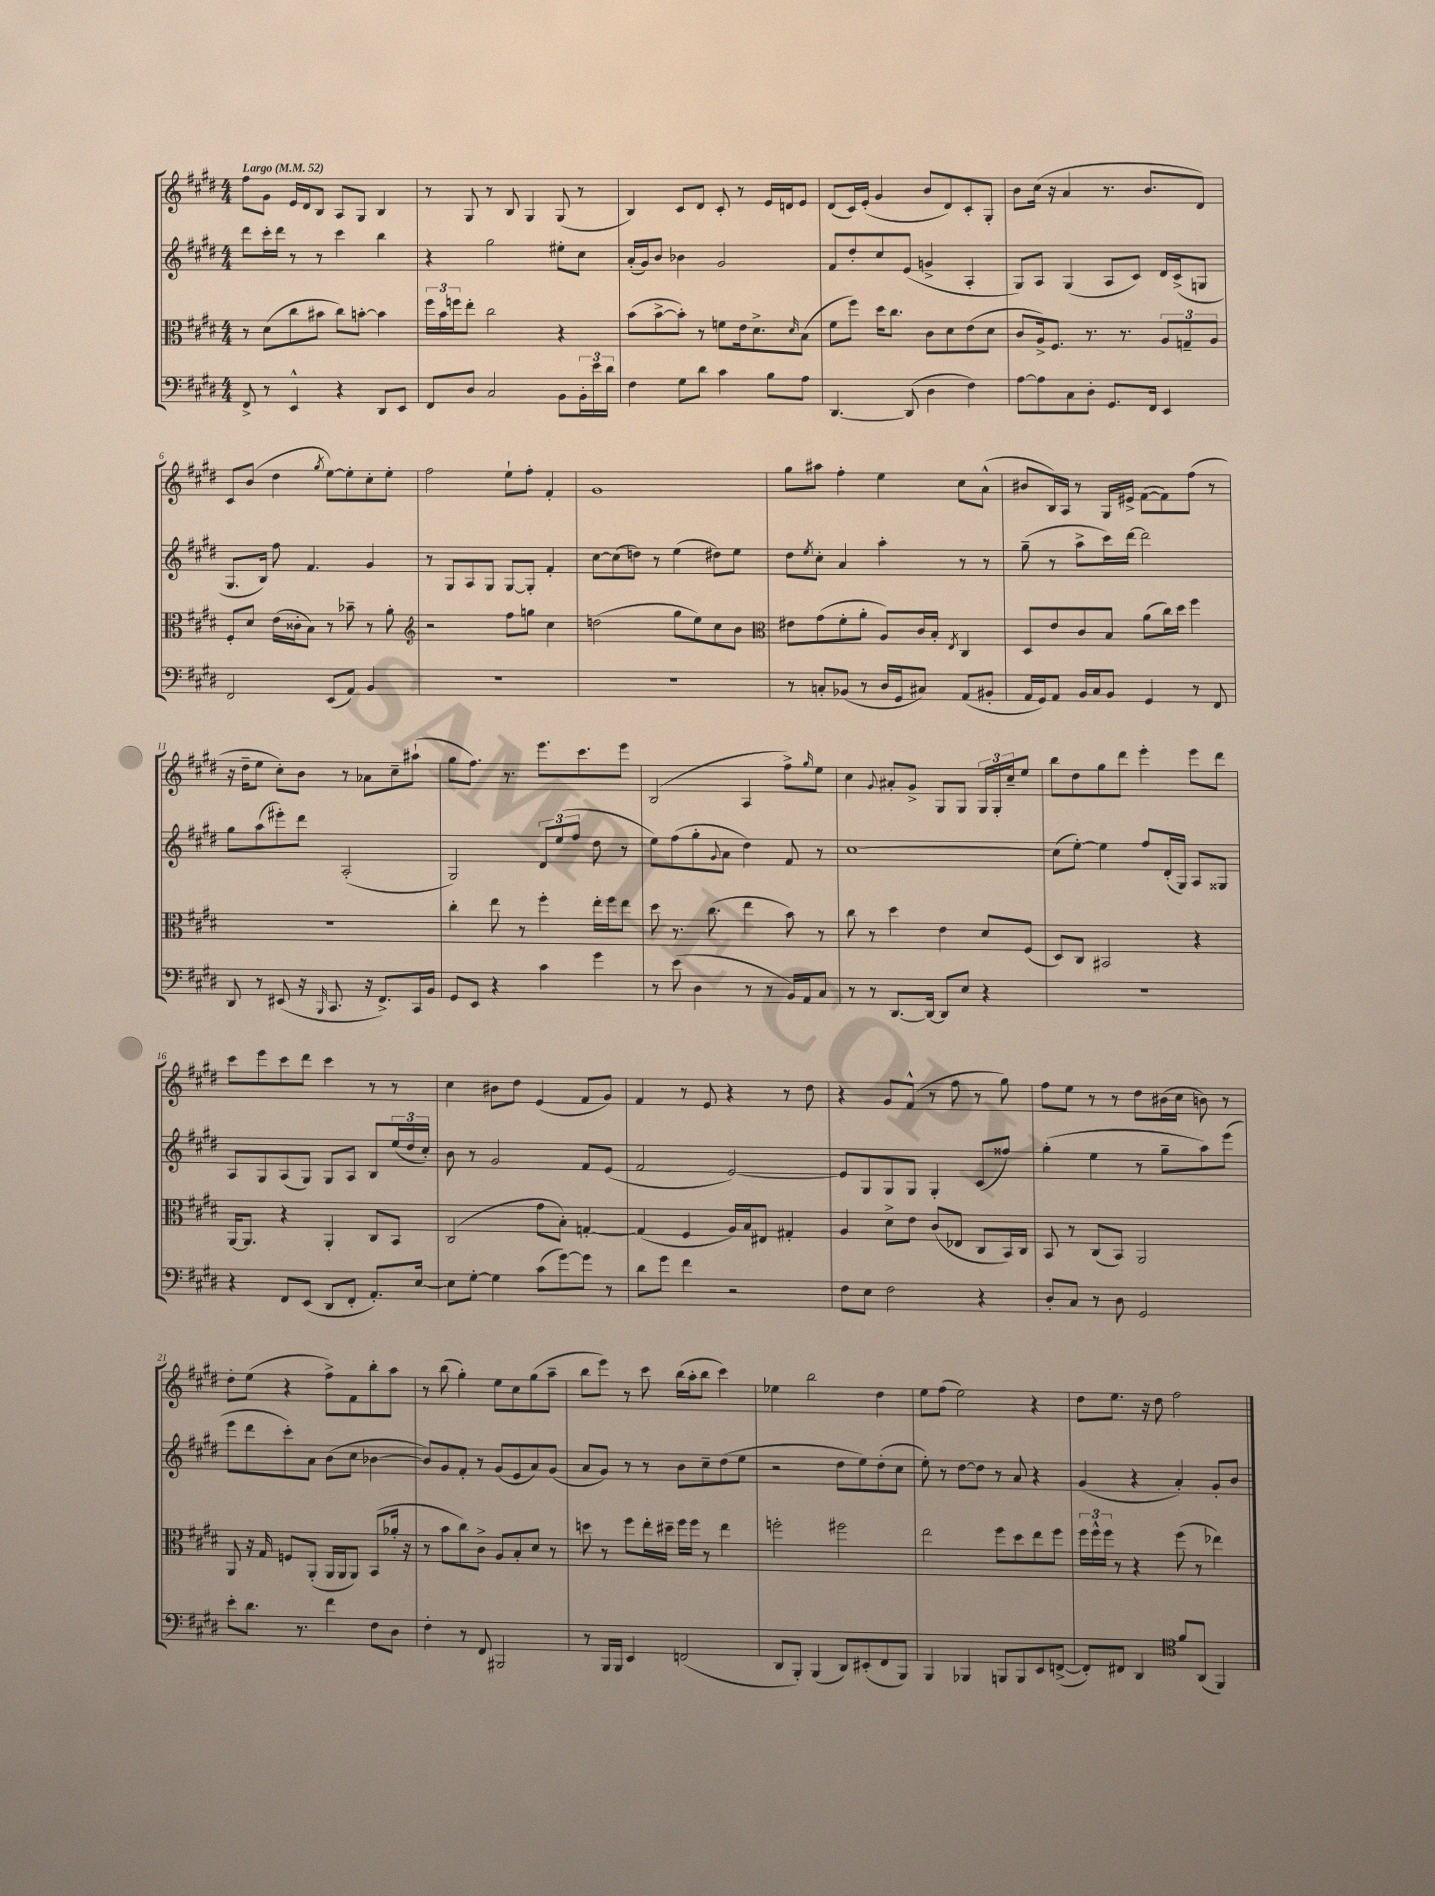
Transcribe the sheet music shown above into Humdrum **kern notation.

**kern	**kern	**kern	**kern
*part4	*part3	*part2	*part1
*staff4	*staff3	*staff2	*staff1
*clefF4	*clefC3	*clefG2	*clefG2
*k[f#c#g#d#]	*k[f#c#g#d#]	*k[f#c#g#d#]	*k[f#c#g#d#]
*M4/4	*M4/4	*M4/4	*M4/4
*MM52	*MM52	*MM52	*MM52
=1	=1	=1	=1
!	!	!	!LO:TX:a:B:t=Largo
8FF#^/	8r	8ddd#\L	8ff#\L
8r	(8d#\L	16ccc#'\L	8g#\J
.	.	16ddd#\JJ	.
4EE^^/	8cc#\	8r	16e/LL
.	.	.	16d#/J
.	8b#X\J	8r	8B/J
4r	8cc#\L)	4ccc#\	8A/L
.	[8bn'\J	.	8G#/J
8DD#/L	4b\]	4bb\	4B/
8EE/J	.	.	.
=2	=2	=2	=2
8FF#/L	24ff#\LL	4r	8r
.	24b\	.	.
.	24ffn\J	.	.
8D#/J	8ee'\J	.	8G#/
2C#/	2cc#\	2gg#\	8r
.	.	.	8B/
.	.	.	4G#/
8BB\L	4r	8ee#X'\L	(8G#/
24BB'\L	.	8cc#\J	8r
24e\	.	.	.
24d#\JJ	.	.	.
=3	=3	=3	=3
4F#\	(8b\L	(16a'/LL	4B/)
.	.	16g#/J)	.
.	[8b^\	8b/J	.
8G#\L	8b'\J])	4b-X\	8c#/L
8d#\J	8r	.	8d#/J
4c#\	8fn\L	2g#/	8c#'/
.	16e\k	.	8r
.	8.d#^\	.	.
8B\L	.	.	16e/LL
.	.	.	16dn/J
.	16qqd#/	.	.
8A\J	(8B\J	.	8e/J
=4	=4	=4	=4
[4.DD#/	8f#\L	8f#/L	(8d#/L
.	8ff#\J)	8dd#'/	16c#/L)
.	.	.	(16e'/JJ
.	16dd#\KL	8cc#/	4g#/
.	8.cc#\J	.	.
(8DD#/]	.	(8e/J	.
4D#\	8c#\L	4gn^/	8b/L
.	8d#\	.	8d#/)
4F#\)	(8e\	4A'/	8c#'/
.	8d#\J	.	8G#'/J
=5	=5	=5	=5
[8A\L	8c#/L	8G#/L)	8b\L
8A\]	16A^/k)	8A/J	(16cc#\Jk
.	8.F#/J	.	16r
8C#\	.	(4G#/	4a/
8D#'\J	8.r	.	.
8.GG#/L	.	8A/L	8.r
.	8.r	.	.
.	.	8c#/J)	.
16FF#/Jk	.	.	8.b/L
4EE/	12A/L	16d#/LL	.
.	.	(16c#^/J	.
.	12Gn~/	.	.
.	.	8Gn/J	8d#/J)
.	12A/J	.	.
!!LO:LB:g=z
=6	=6	=6	=6
2FF#/	8F#'/L	8.G#/L	8c#/L
.	8d#/J	.	(8b/J
.	.	16B/Jk)	.
.	(16e\LL	8ff#\	4dd#\
.	16c##X'\J	.	.
.	8B\J)	4.f#/	.
.	.	.	8qgg#/
(8EE/L	8r	.	[8ee\L)
8AA/J)	8b-X~\	.	8ee'\]
4BB/	8r	4g#/	8cc#'\
.	8a'\	.	8ee'\J
=7	=7	=7	=7
*	*clefG2	*	*
1r	2r	8r	2ff#\
.	.	8G#/L	.
.	.	8A/	.
.	.	8G#/J	.
.	8ff#\L	[8G#/L	8ee`\L
.	8ggn\J	8G#'/J]	8ff#'\J
.	4cc#\	4f#'/	4f#'/
=8	=8	=8	=8
1r	(2ddn\	[8cc#\L	1g#
.	.	(8cc#\]	.
.	.	8ddn\J)	.
.	.	8r	.
.	8gg#\L	(4ee\	.
.	8ee\)	.	.
.	8cc#\	8dd#X\L)	.
.	8b\J	8ee\J	.
=9	=9	=9	=9
*	*clefC3	*	*
8r	8e#X\L	8dd#\L	8gg#\L
.	.	8qee/	.
8Cn'/L	(8g#\	8cc#'\J	8aa#X\J
(8BB-X/J	8f#'\	4a/	4ff#'\
8r	8a'\J	.	.
16D#/LL	8A/L)	4aa'\	4ee\
16GG#/J	.	.	.
8C#X/J)	16c#/L	.	.
.	16B'/JJ	.	.
.	8qE/	.	.
(8AA/L	4C#/	8r	8cc#\L
8BB#X'/J	.	8r	(8a^^\J
=10	=10	=10	=10
16AA/LL	8D#/L	(8gg#~\	8b#X/L
16GG#/J)	.	.	.
8AA/J	8e/	8r	16B/L)
.	.	.	16A/JJ
16BB/LL	8c#/	8aa^\L	8r
16C#/J	.	.	.
8BB/J	8B/J	16ccc#\L)	16G#/LL
.	.	[16ddd#\JJ	16e#X^/JJ
4GG#/	(8a\L	2ddd#\]	([8f#\L
.	16cc#\L)	.	8f#\])
.	16dd#\JJ	.	.
8r	4ff#\	.	(8ff#\J
8FF#/	.	.	8r
!!LO:LB:g=z
=11	=11	=11	=11
8DD#/	1r	8gg#\L	16r
.	.	.	16dd#~\KL
8r	.	(8aa\	8ee\J
(8EE#X/	.	8eee#X'\)	8cc#'\L)
16r	.	8ddd#\J	8b\J
16qqBBB/	.	.	.
8.CC#/	.	.	.
.	.	(2A'/	8r
16r	.	.	8a-X\L
8.FF#^/L)	.	.	.
.	.	.	8cc#~\
16CC#/L	.	.	(8aa#X`\J
16BB/JJ	.	.	.
=12	=12	=12	=12
8GG#/L	4cc#'\	2G#/)	8gg#\L
8EE/J	.	.	8.ff#\J)
4r	8ee\	.	.
.	.	.	8.r
.	8r	.	.
4c#\	4ff#'\	12d#/L	8.eee\L
.	.	(12ee/	.
.	.	12ff#/J	.
.	.	.	8.ccc#\
4g#\	16ee'\LL	8dd#\	.
.	16ff#\J	.	.
.	8ee\J	8r	8eee\J
=13	=13	=13	=13
8r	8dd#\	8ee\L)	(2B/
(8e\	8.r	(8ff#\	.
4D#\	.	8gg#'\	.
.	(8.cc#\	.	.
.	.	8qqg#/	.
.	.	8a\J	.
8r	4ee\	4dd#\)	4A/
8r	.	.	.
16BB/LL)	8b\)	8f#/	8ff#^\L)
16AA/J	.	.	.
.	.	.	16qqgg#/
8C#/J	8r	8r	8ee\J
=14	=14	=14	=14
8r	8cc#\	[1cc#	4cc#\
8r	8r	.	.
.	.	.	8qqg#/
[8.DD#/L	4dd#\	.	8a#X'/L
.	.	.	8g#^/J
16DD#/Jk_	.	.	.
8DD#/L]	4e\	.	8G#/L
8E/J	.	.	8G#/J
4r	8d#/L	.	24G#/LL
.	.	.	24G#'/
.	.	.	24cc#~/J
.	(8F#/J	.	8ee/J
=15	=15	=15	=15
1r	8D#/L)	(8cc#\L]	8bb\L
.	8C#/J	[8ee'\J)	8dd#\
.	2BB#X/	4ee\]	8gg#\
.	.	.	8ddd#\J
.	.	8ff#/L	4eee'\
.	.	(16d#'/L	.
.	.	16G#/JJ)	.
.	4r	8A/L	8eee\L
.	.	8G##X/J	8ddd#\J
!!LO:LB:g=z
=16	=16	=16	=16
4r	[16AA/KL	8A/L	8ccc#\L
.	8.AA/J]	.	.
.	.	8G#/	8eee\
8FF#/L	4r	(8A/	8ccc#\
(8EE/J	.	8G#/J)	8ddd#\J
8DD#/L	4AA'/	8G#/L	4ccc#\
8FF#'/J	.	8A/J	.
8.AA'/L)	8C#/L	8B/L	8r
.	8BB/J	(24ee/L	8r
.	.	24dd#/	.
[16E/Jk	.	.	.
.	.	24cc#'/JJ)	.
=17	=17	=17	=17
8E\L]	(2C#/	8b\	4cc#\
[8G#'\J	.	8r	.
4G#\]	.	2g#/	8b#X\L
.	.	.	8dd#\J
(8c#\L	8g#\L	.	(4e/
[8g#\)	8B'\J)	.	.
8g#\J]	[4Gn'/	8f#/L	8f#/L
8r	.	(8e/J	8g#/J)
=18	=18	=18	=18
8d#\L	(4G/]	2f#/	4f#/
8g#\J	.	.	.
4f#\	4F#/	.	8r
.	.	.	8e/
2r	16A/LL)	[2e/)	4r
.	16B/J	.	.
.	8E#X/J	.	.
.	4G#X'/	.	8r
.	.	.	8dd#\
=19	=19	=19	=19
8F#\L	4A/	8e/L]	4r
8E\J	.	8G#/	.
2F#\	8d#^\L	8G#/	8g#/L
.	8e\J	8G#/J	(8f#^^/J
.	(8c#/L	4G#'/	8r
.	8E-X/J	.	8ff#\
4r	8C#/L	(8c#/L	8r
.	16BB/L)	8ff##X/J)	8gg#\)
.	16C#/JJ	.	.
=20	=20	=20	=20
8D#'/L	8BB/	(4gg#'\	8ff#\L
8C#/J	8r	.	8ee\J
8r	(8C#/L	4ee\	8r
8D#\	8BB/J)	.	8r
2GG#/	2AA/	8r	8dd#\L
.	.	8gg#~\L	(16b#X\L
.	.	.	16cc#\JJ
.	.	8aa\)	8bn\)
.	.	(8eee\J	8r
!!LO:LB:g=z
=21	=21	=21	=21
8e'\L	8AA/	8eee\L	8dd#'\L
8.d#\J	16r	8ddd#\	(8ee\J
.	16G#/	.	.
.	8Fn/L	8ccc#'\)	4r
8.r	.	.	.
.	(8AA'/J	8a\J	.
4f#\	16AA/LL	(8b\L	8ff#^\L)
.	16AA/J	.	.
.	8AA/J)	8cc#\J	8f#\
8F#\L	(8BB/L	[4b-X\	8bb'\
8D#\J	16a-X'/Jk	.	8aa\J
.	16r	.	.
=22	=22	=22	=22
4F#'\	8r	8b-/L])	8r
.	8b\L	8g#/	(8bb\
8r	8cc#\)	8f#'/J	4gg#'\)
8FF#/	8c#^\J	8r	.
2BBB#X/	8A/L	(8g#/L	8ee\L
.	8B'/	8e/	8cc#\
.	8d#/J	8a/)	(8gg#\
.	8r	(8g#/J	8aa~\J
=23	=23	=23	=23
8r	8ddn\	8a/L	8bb\L
16BBB/LL	8r	8g#/J)	8eee\J)
16BBB/JJ	.	.	.
4EE/	8ff#\L	8r	8r
.	16ee'\L	8r	8ccc#\
.	16dd#X~\JJ	.	.
(2FFn/	16ff#\LL	8b\L	(16bb\LL
.	16ff#\JJ	.	16aa'\J
.	8r	8cc#~\	8bb\J
.	4ee\	(8dd#\	4ccc#\)
.	.	8ee\J	.
=24	=24	=24	=24
8DD#/L	2ffn'\	2r	4ee-X\
8BBB'/J)	.	.	.
(4BBB/	.	.	2bb\
8DD#/L)	2ff#X\	8dd#\L	.
(8EE#X'/	.	8ee\)	.
8FF#/	.	(8dd#'\	4dd#\
8BBB/J)	.	8cc#\J	.
=25	=25	=25	=25
4BBB/	2ee\	8ee'\)	8ee\L
.	.	8r	(8ff#\J
4BBB-X/	.	[8dd#\L	2ee\)
.	.	8dd#\J]	.
8BBBn/L	8ff#\L	8r	.
8BBB/	8dd#\	8a/	.
8EE/	8ee\	4r	4r
([8FFn^/J	8ff#\J	.	.
=26	=26	=26	=26
8FF'/L])	24ff#\LL	(4g#/	8dd#\L
.	24ff#^^\	.	.
.	24ff#\JJ	.	.
8FF#X/J	8r	.	8.ee\J
4DD#/	4r	4r	.
.	.	.	16r
.	.	.	8dd#\
*clefC4	*	*	*
8f#/L	(8ff#\	4a'/)	2ff#\
(8AA/J	8r	.	.
4FF#/)	4ee-X\)	8g#'/L	.
.	.	8b/J	.
==	==	==	==
*-	*-	*-	*-
